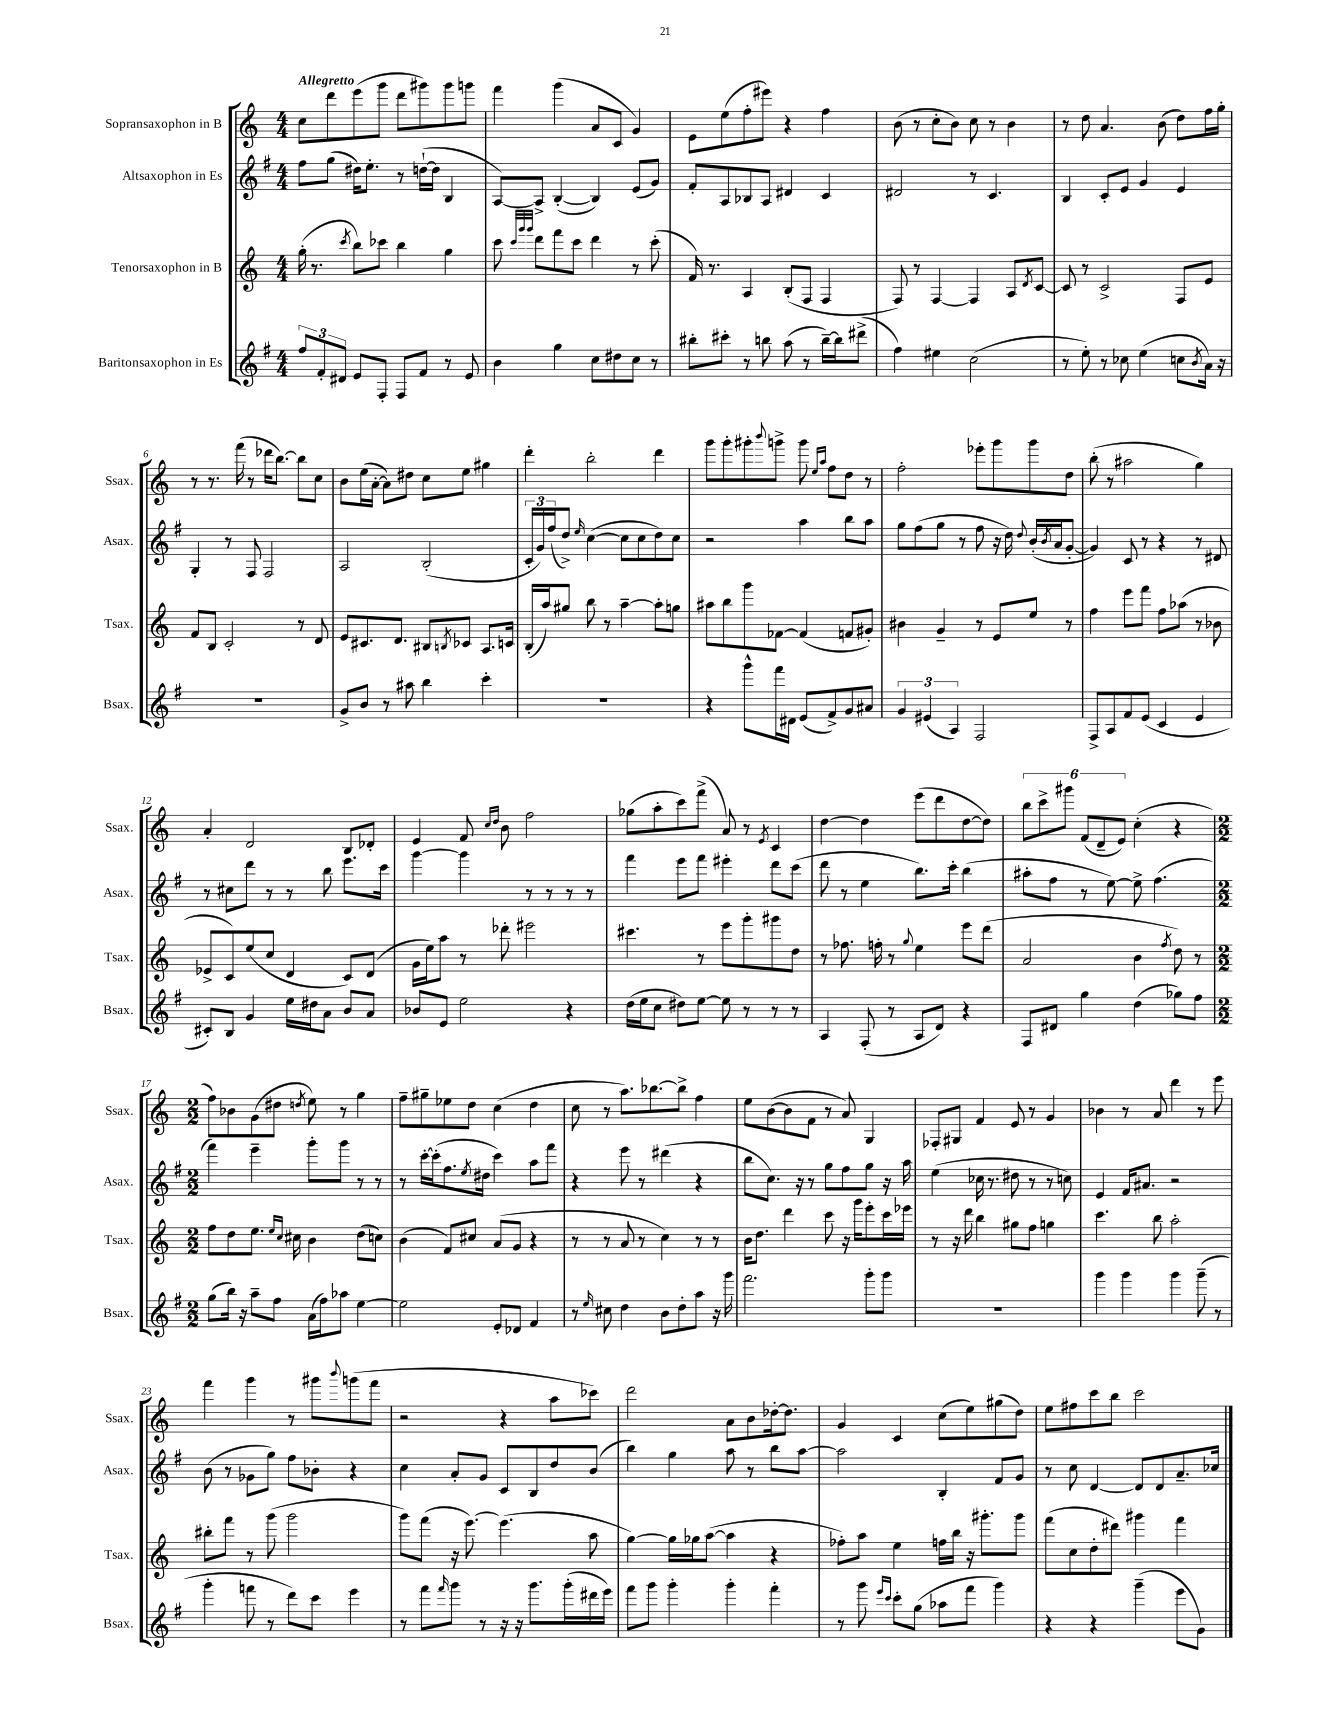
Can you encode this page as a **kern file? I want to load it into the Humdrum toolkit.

**kern	**kern	**kern	**kern
*staff4	*staff3	*staff2	*staff1
*clefG2	*clefG2	*clefG2	*clefG2
*k[f#]	*k[]	*k[f#]	*k[]
*M4/4	*M4/4	*M4/4	*M4/4
12ff#	(16gg'	8ff#	8cc
.	8.r	.	.
12f#'	.	.	.
.	.	(8gg	8ddd
12d#	.	.	.
.	8qccc	.	.
8e	8bb)	16dd#)	(8eee
.	.	8.ee'	.
8F#'	8ccc-	.	8ggg
8F#	4bb	8r	8ddd
8f#	.	([16dd`	8ggg#)
.	.	16dd]	.
8r	4gg	4B	8ggg#
8e	.	.	8ggg
=	=	=	=
4b	8ccc	[8A)	4fff
.	32qqccc	.	.
.	32qqggg	.	.
.	32qqggg	.	.
.	8ddd	8A^]	.
4gg	8fff	([4B'	(4ggg
.	8ccc	.	.
8cc	4ddd	4B])	8a
8dd#	.	.	8c
8cc	8r	(8e	4g)
8r	(8ccc'	8g)	.
=	=	=	=
8bb#'	16f)	8f#'	8e
.	8.r	.	.
8ccc#'	.	8A	(8ee
8r	4A	8B-	8ff'
8bb	.	8A	8eee#)
(8aa	(8B'	4d#	4r
8r	8F	.	.
[16bb~)	4F	4c	4ff
16bb]	.	.	.
(8ddd#^	.	.	.
=	=	=	=
4ff#)	8F)	2d#	(8b
.	8r	.	8r
4ee#	[4F	.	8cc'
.	.	.	8b)
(2cc	4F]	8r	8cc
.	.	4.c	8r
.	8A	.	4b
.	8qd	.	.
.	[8c	.	.
=	=	=	=
8r	8c]	4B	8r
8ee')	8r	.	8dd
8r	2c^	8c'	4.a
8cc-	.	8e	.
(4ee	.	4g	.
.	.	.	(8b
8cc	8F	4e	8dd)
8qb	.	.	.
16a)	8e	.	16ff
16r	.	.	16gg'
=	=	=	=
1r	8f	4G'	8r
.	8B	.	8.r
.	2c'	8r	.
.	.	.	(16fff
.	.	8F#	8r
.	.	2F#	16ddd-
.	.	.	[8.bb)
.	8r	.	8bb]
.	8d	.	8cc
=	=	=	=
8g^	8e	2A	8b
8b	8.c#	.	(16ee
.	.	.	[16a'
8r	.	.	8a])
.	8.d	.	.
8aa#	.	.	8dd#
4bb	8B#	(2B'	8cc
.	8qB	.	.
.	8c-	.	8ee
4ccc'	8.A	.	4gg#
.	16c	.	.
=	=	=	=
1r	(16B'	24c'	4ddd'
.	.	24g)	.
.	16aa)	.	.
.	.	(24ff#	.
.	8gg#	8dd^)	.
.	.	16qqee	.
.	8bb	([4cc	2bb'
.	8r	.	.
.	[4aa~	8cc]	.
.	.	8cc	.
.	8aa']	8dd)	4ddd
.	8gg	8cc	.
=	=	=	=
4r	8aa#	2r	8ggg
.	8bb	.	8ggg'
8ggg^^	8ggg	.	8ggg#'
.	.	.	8qqbbb
16fff#	[8f-	.	8ggg^
16d#	.	.	.
(8e	(4f-]	4aa	8ggg
.	.	.	16qqee
.	.	.	16qqaa
8f#^)	.	.	8ff
8g	8f	8bb	8dd
8a#	8g#')	8aa	8r
=	=	=	=
6g	4b#	8gg	2ff'
.	.	(8ff#	.
(6e#	.	.	.
.	4g~	8gg	.
6A)	.	.	.
.	.	8r	.
2F#	8r	8ff#	8eee-'
.	8e	16r	8ggg
.	.	16dd)	.
.	.	8qqdd	.
.	8ee	(16b'	8ggg
.	.	8qb	.
.	.	16a	.
.	8r	[8g'	8dd
=	=	=	=
8F#^	4ff	4g])	(8bb'
8A	.	.	8r
8f#	8eee	8c	2aa#
(8e	8fff	8r	.
4c	8ff	4r	.
.	(8aa-	.	.
4e	8r	8r	4gg)
.	8b-	8d#	.
=	=	=	=
8c#')	8e-^	8r	4a'
8B	8c)	8cc#	.
4g	(8ee	8ddd	2d
.	8cc	8r	.
16ee	4d	8r	.
16dd#	.	.	.
8a	.	8bb	.
8b	8c)	8.eee	8B
8a	(8d	.	8d-'
.	.	16ccc	.
=	=	=	=
8b-	16g	[4ggg	4e
.	16ee)	.	.
8e	8aa	.	.
2ee	8r	4ggg]	8f
.	.	.	16qqcc
.	.	.	16qqdd
.	8ddd-'	.	8b
.	2eee#	8r	2ff
.	.	8r	.
4r	.	8r	.
.	.	8r	.
=	=	=	=
(16dd	4.ccc#	4fff#	(8gg-
16ee	.	.	.
8cc	.	.	8aa'
8dd#)	.	8eee	8ccc)
[8ee	8r	8fff#	(8fff^
8ee]	8eee	4eee#'	8a)
8r	8ggg'	.	8r
.	.	.	8qe
8r	8ggg#	8ddd	4c
8r	8dd	(8ccc	.
=	=	=	=
4A	8r	8ddd	[4dd
.	8.ff-	8r	.
(8F#'	.	4ee	4dd]
.	16ff'	.	.
8r	8r	.	.
.	8qqgg	.	.
8A	4ee	8.bb)	(8eee
8d)	.	.	8ddd
.	.	16ccc'	.
4r	8eee	(4bb	[8dd
.	(8ddd	.	8dd])
=	=	=	=
8F#	2a	8aa#'	12bb
.	.	.	12ccc^
8d#	.	8ff#	.
.	.	.	12ggg#
4gg	.	8r	(12f
.	.	.	12d~
.	.	[8ee)	.
.	.	.	12e)
(4dd	4b	8ee^]	(4cc'
.	.	(4.ff#	.
.	8qff	.	.
8gg-)	8dd)	.	4r
8ff#	8r	.	.
=	=	=	=
*M2/2	*M2/2	*M2/2	*M2/2
(8gg	8ff	4fff#)	8ff)
16bb)	8dd	.	8b-
16r	.	.	.
8aa~	8.ee	4eee~	(8g
8ff#	.	.	8dd#
.	16qqee	.	.
.	16qqcc	.	.
.	16cc#	.	.
.	.	.	8qdd
(16a	4b	8ggg'	8ee)
16ff#)	.	.	.
8aa-	.	8ggg	8r
[4ee	(8dd	8r	4gg
.	8cc)	8r	.
=	=	=	=
2ee]	(4b	8r	8ff~
.	.	[16ccc'	8gg#~
.	.	(16ccc']	.
.	8f)	8.ff#	8ee-
.	8cc#	.	8dd
.	.	8qee	.
.	.	16dd#	.
8e'	(8a	4ccc)	(4cc
8d-	8g	.	.
4f#	4r	8aa	4dd
.	.	8fff#	.
=	=	=	=
8r	8r	4r	8cc
16qqee	.	.	.
8cc#	8r	.	8r
4dd	8a	8eee	8.aa)
.	8r	8r	.
.	.	.	[8.bb-
8b	4cc)	(4ddd#	.
8dd'	.	.	8bb-^]
8aa	8r	4r	4ff
16r	8r	.	.
16ggg	.	.	.
=	=	=	=
2.fff#	16b	8bb	8ee
.	8.dd	.	.
.	.	8.cc)	([8b
.	4ddd	.	8b]
.	.	16r	.
.	.	8r	8f
.	8ccc	8gg	8r
.	16r	8ff#	8a)
.	16ggg	.	.
8ggg'	8eee'	8gg	4G
8ggg	16ccc	16r	.
.	16eee-	16aa	.
=	=	=	=
1r	8r	(4ee	8F-'
.	16r	.	8G#
.	16ddd	.	.
.	4bb	16cc-	4f
.	.	8.r	.
.	8gg#	8dd#	8e
.	8ff	8r	8r
.	4gg	8r	4g
.	.	8cc)	.
=	=	=	=
4ggg	4.ccc	4e	4b-
4ggg	.	16f#	8r
.	.	8.a#	.
.	8bb	.	8a
4ggg	2aa'	2r	4ddd
(8ggg~	.	.	8r
8r	.	.	8eee
=	=	=	=
4ggg'	8bb#'	(8b	4fff
.	8fff	8r	.
8fff	8r	8g-	4ggg
8r	(8ggg	8gg)	.
8ddd)	2ggg	8ff#	8r
8ccc	.	8b-'	8ggg#
.	.	.	8qqbbb
4eee	.	4r	(8ggg
.	.	.	8fff
=	=	=	=
8r	8ggg)	4cc	2r
8fff#	(8fff	.	.
16qqfff#	.	.	.
8ggg	16r	8a'	.
.	[8.eee)	.	.
8r	.	8g	.
16r	(4.eee]	8c	4r
16r	.	.	.
8.ggg	.	8B	.
.	.	8dd	8aa
(16ggg'	.	.	.
16ddd#	8aa	(8b	8ccc-)
16eee)	.	.	.
=	=	=	=
8fff#	[4gg)	4bb)	2ddd
8ggg	.	.	.
4ggg'	16gg]	4gg	.
.	16gg-	.	.
.	([8aa	.	.
4ggg'	4aa]	8aa	8a
.	.	8r	8b
4fff#'	4r	8bb	[16dd-'
.	.	.	8.dd-]
.	.	[8aa	.
=	=	=	=
8r	8ff-')	2aa]	4g
8ggg	8aa	.	.
16qqeee	.	.	.
16qqccc	.	.	.
8ccc'	4ee	.	4c
(8gg	.	.	.
8aa-	16ff	4B'	(8cc
.	16bb	.	.
8fff#	16r	.	8ee)
.	8.ggg#'	.	.
4ggg)	.	8f#	(8gg#
.	8ggg#	8g	8dd)
=	=	=	=
4r	(8fff	8r	8ee
.	8cc	8cc	8ff#
4r	8dd'	[4d	8ccc
.	8ddd#)	.	8bb
(4ggg~	4ggg#	8d]	2ccc
.	.	8d	.
8eee	4fff	8.a~	.
8g)	.	.	.
.	.	16cc-	.
==	==	==	==
*-	*-	*-	*-
